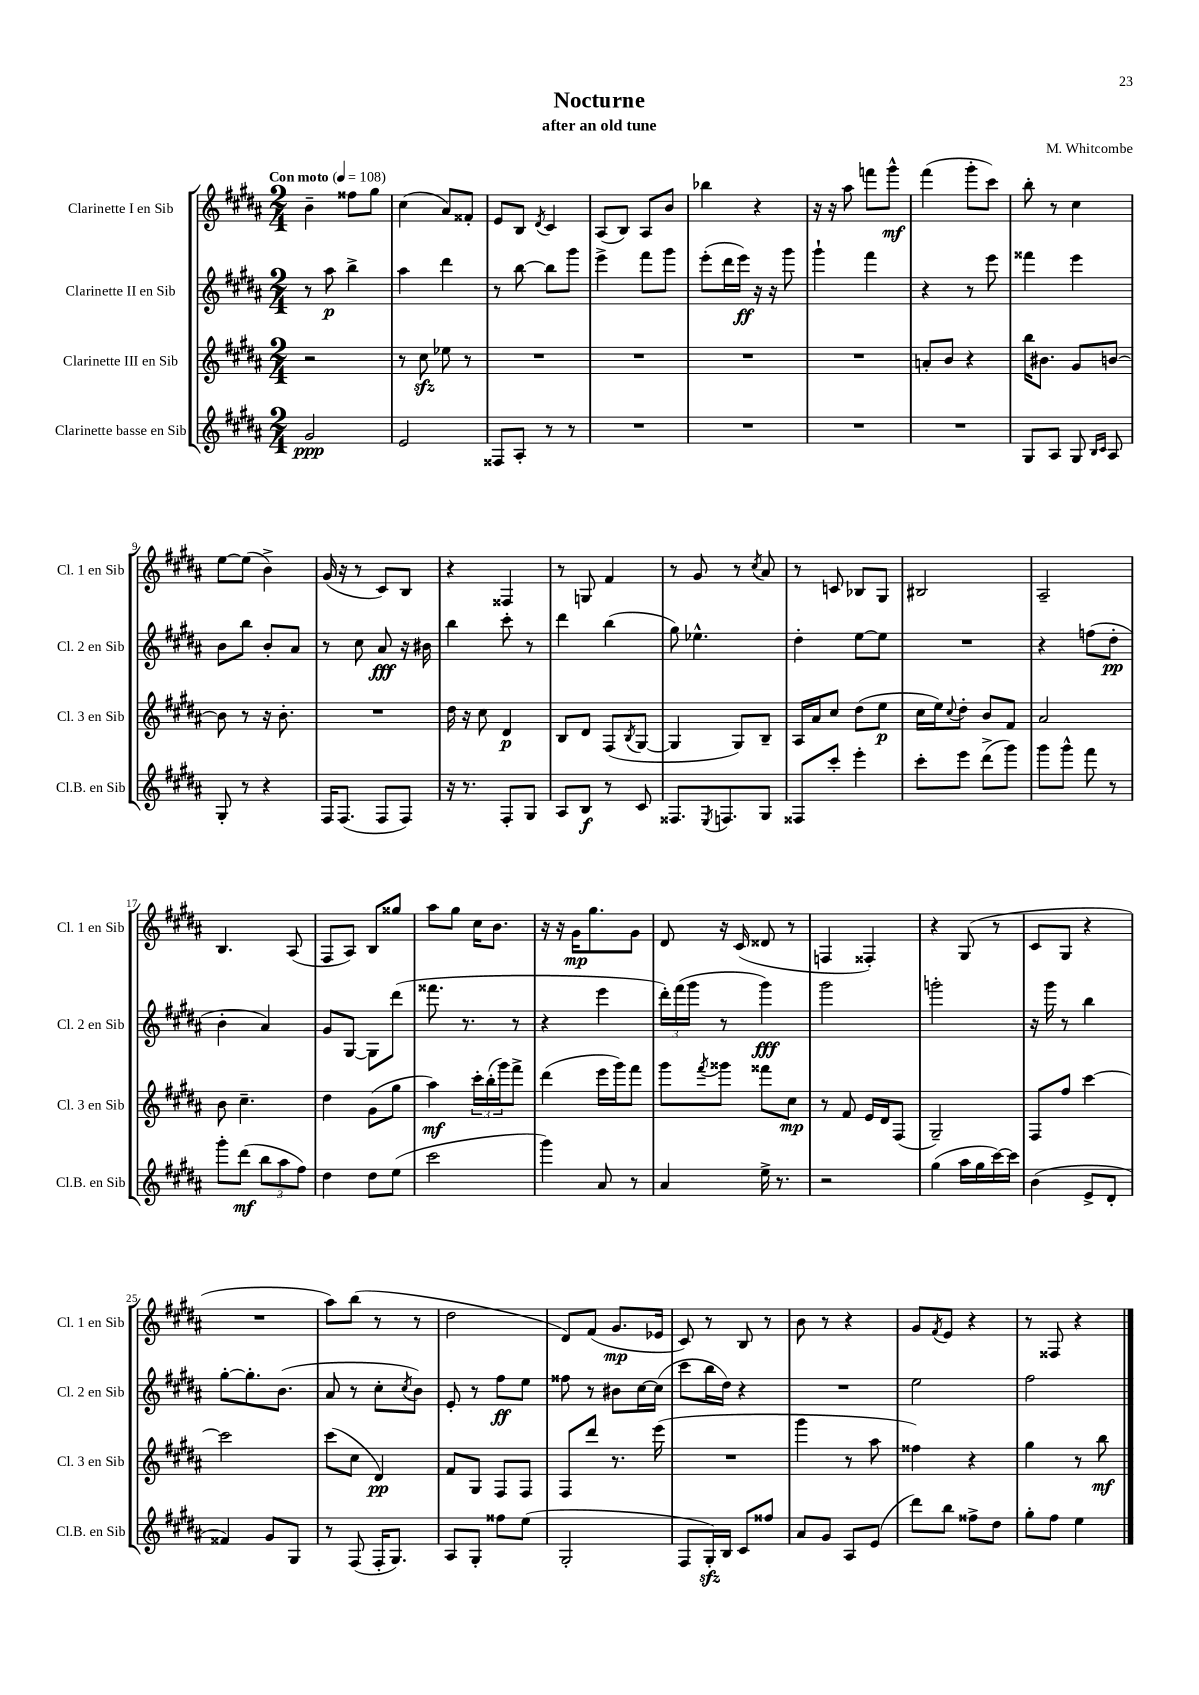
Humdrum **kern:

**kern	**kern	**kern	**kern
*staff4	*staff3	*staff2	*staff1
*clefG2	*clefG2	*clefG2	*clefG2
*k[f#c#g#d#a#]	*k[f#c#g#d#a#]	*k[f#c#g#d#a#]	*k[f#c#g#d#a#]
*M2/4	*M2/4	*M2/4	*M2/4
*MM108	*MM108	*MM108	*MM108
2g#	2r	8r	4b~
.	.	8aa#	.
.	.	4bb^	8ff##
.	.	.	8gg#
=	=	=	=
2e	8r	4aa#	(4cc#
.	8cc#	.	.
.	8ee-	4ddd#	8a#)
.	8r	.	8f##'
=	=	=	=
8F##	2r	8r	8e
8A#'	.	[8bb	8B
.	.	.	8qd#
8r	.	8bb]	4c#
8r	.	8ggg#	.
=	=	=	=
2r	2r	4eee^	(8A#
.	.	.	8B)
.	.	8fff#	8A#
.	.	8ggg#	8b
=	=	=	=
2r	2r	(8eee'	4bb-
.	.	16ddd#	.
.	.	16eee)	.
.	.	16r	4r
.	.	16r	.
.	.	8ggg#	.
=	=	=	=
2r	2r	4ggg#`	16r
.	.	.	16r
.	.	.	8aa#
.	.	4fff#	8fff
.	.	.	8ggg#^^
=	=	=	=
2r	8a'	4r	(4fff#
.	8b	.	.
.	4r	8r	8ggg#'
.	.	8eee	8ccc#)
=	=	=	=
8G#	16bb	4fff##	8bb'
.	8.b#	.	.
8A#	.	.	8r
8G#	8g#	4eee	4cc#
16qqB	.	.	.
16qqc#	.	.	.
8A#	[8b	.	.
=	=	=	=
8G#'	8b]	8b	[8ee
8r	8r	8bb	(8ee]
4r	16r	8b'	4b^)
.	8.b'	.	.
.	.	8a#	.
=	=	=	=
16F#	2r	8r	(16g#
(8.F#	.	.	16r
.	.	8cc#	8r
8F#	.	8a#	8c#)
8F#)	.	16r	8B
.	.	16b#	.
=	=	=	=
16r	16dd#	4bb	4r
8.r	16r	.	.
.	8cc#	.	.
8F#'	4d#	8ccc#'	4F##
8G#	.	8r	.
=	=	=	=
8A#	8B	4ddd#	8r
8B	8d#	.	8G
8r	(8F#	(4bb	4f#
.	8qB	.	.
8c#	[8G#	.	.
=	=	=	=
8.F##	4G#]	8gg#)	8r
.	.	4.ee-^^	8g#
8qE	.	.	.
8.F	.	.	.
.	8G#)	.	8r
.	.	.	8qcc#
8G#	8B~	.	8a#
=	=	=	=
8F##	16A#	4dd#'	8r
.	16a#	.	.
8ccc#'	8cc#	.	8c
4eee'	(8dd#	[8ee	8B-
.	8ee	8ee]	8G#
=	=	=	=
8ccc#'	16cc#	2r	2B#
.	16ee)	.	.
.	8qqcc#	.	.
8eee	8dd#'	.	.
(8ddd#^	8b	.	.
8ggg#)	8f#	.	.
=	=	=	=
8ggg#	2a#	4r	2A#~
8ggg#^^	.	.	.
8fff#	.	(8ff	.
8r	.	8dd#'	.
=	=	=	=
8ggg#'	8b	4b'	4.B
(8ddd#	4.cc#~	.	.
12bb	.	4a#)	.
12aa#	.	.	.
.	.	.	(8A#
12ff#)	.	.	.
=	=	=	=
4dd#	4dd#	8g#	8F#
.	.	[8G#	8A#)
8dd#	(8g#	8G#]	8B
(8ee	8gg#	(8ddd#	8gg##
=	=	=	=
2ccc#	4aa#)	8.fff##	8aa#
.	.	.	8gg#
.	.	8.r	.
.	24ccc#'	.	16cc#
.	(24bb'	.	.
.	.	.	8.b
.	24ggg#)	.	.
.	8fff#^	8r	.
=	=	=	=
4ggg#)	(4ddd#	4r	16r
.	.	.	16r
.	.	.	16g#
.	.	.	8.gg#
8a#	16eee	4eee	.
.	16ggg#)	.	.
8r	8fff#	.	8g#
=	=	=	=
4a#	8ggg#	24ddd#')	8d#
.	.	(24fff#	.
.	.	24ggg#	.
.	8qfff#	.	.
.	8ggg##	8r	16r
.	.	.	(16c#
16ee^	8fff##	4ggg#)	8d##
8.r	.	.	.
.	8cc#	.	8r
=	=	=	=
2r	8r	2ggg#	4F
.	8f#	.	.
.	16e	.	4F##')
.	16d#	.	.
.	(8F#	.	.
=	=	=	=
(4gg#	2G#~)	2ggg'	4r
16aa#	.	.	(8G#
16gg#	.	.	.
[16ccc#)	.	.	8r
16ccc#]	.	.	.
=	=	=	=
(4b	8F#	16r	8c#
.	.	16ggg#	.
.	8ff#	8r	8G#
8e^	[4ccc#	4bb	4r
8d#'	.	.	.
=	=	=	=
4f##)	2ccc#]	[8gg#'	2r
.	.	8.gg#']	.
8g#	.	.	.
.	.	(8.b	.
8G#	.	.	.
=	=	=	=
8r	(8ccc#	8a#	8aa#)
(8F#	8cc#	8r	(8bb
16F#'	4d#)	8cc#'	8r
8.G#)	.	.	.
.	.	8qcc#	.
.	.	8b)	8r
=	=	=	=
8A#	8f#	8e'	2dd#
8G#'	8G#	8r	.
8ff##	8F#	8ff#	.
(8ee	8F#	8ee	.
=	=	=	=
2G#'	8F#	8ff##	8d#)
.	8ddd#	8r	(8f#
.	8.r	8b#	8.g#
.	.	[16cc#	.
.	(16eee	(16cc#]	16e-
=	=	=	=
8F#	2r	8ccc#	8c#)
16G#')	.	16bb	8r
16B	.	16dd#)	.
8c#	.	4r	8B
8ff##	.	.	8r
=	=	=	=
8a#	4ggg#	2r	8b
8g#	.	.	8r
8A#	8r	.	4r
(8e	8aa#	.	.
=	=	=	=
8ddd#)	4ff##)	2ee	8g#
.	.	.	8qf#
8bb	.	.	8e
8ff##^	4r	.	4r
8dd#	.	.	.
=	=	=	=
8gg#'	4gg#	2ff#	8r
8ff#	.	.	8F##
4ee	8r	.	4r
.	8bb	.	.
==	==	==	==
*-	*-	*-	*-
